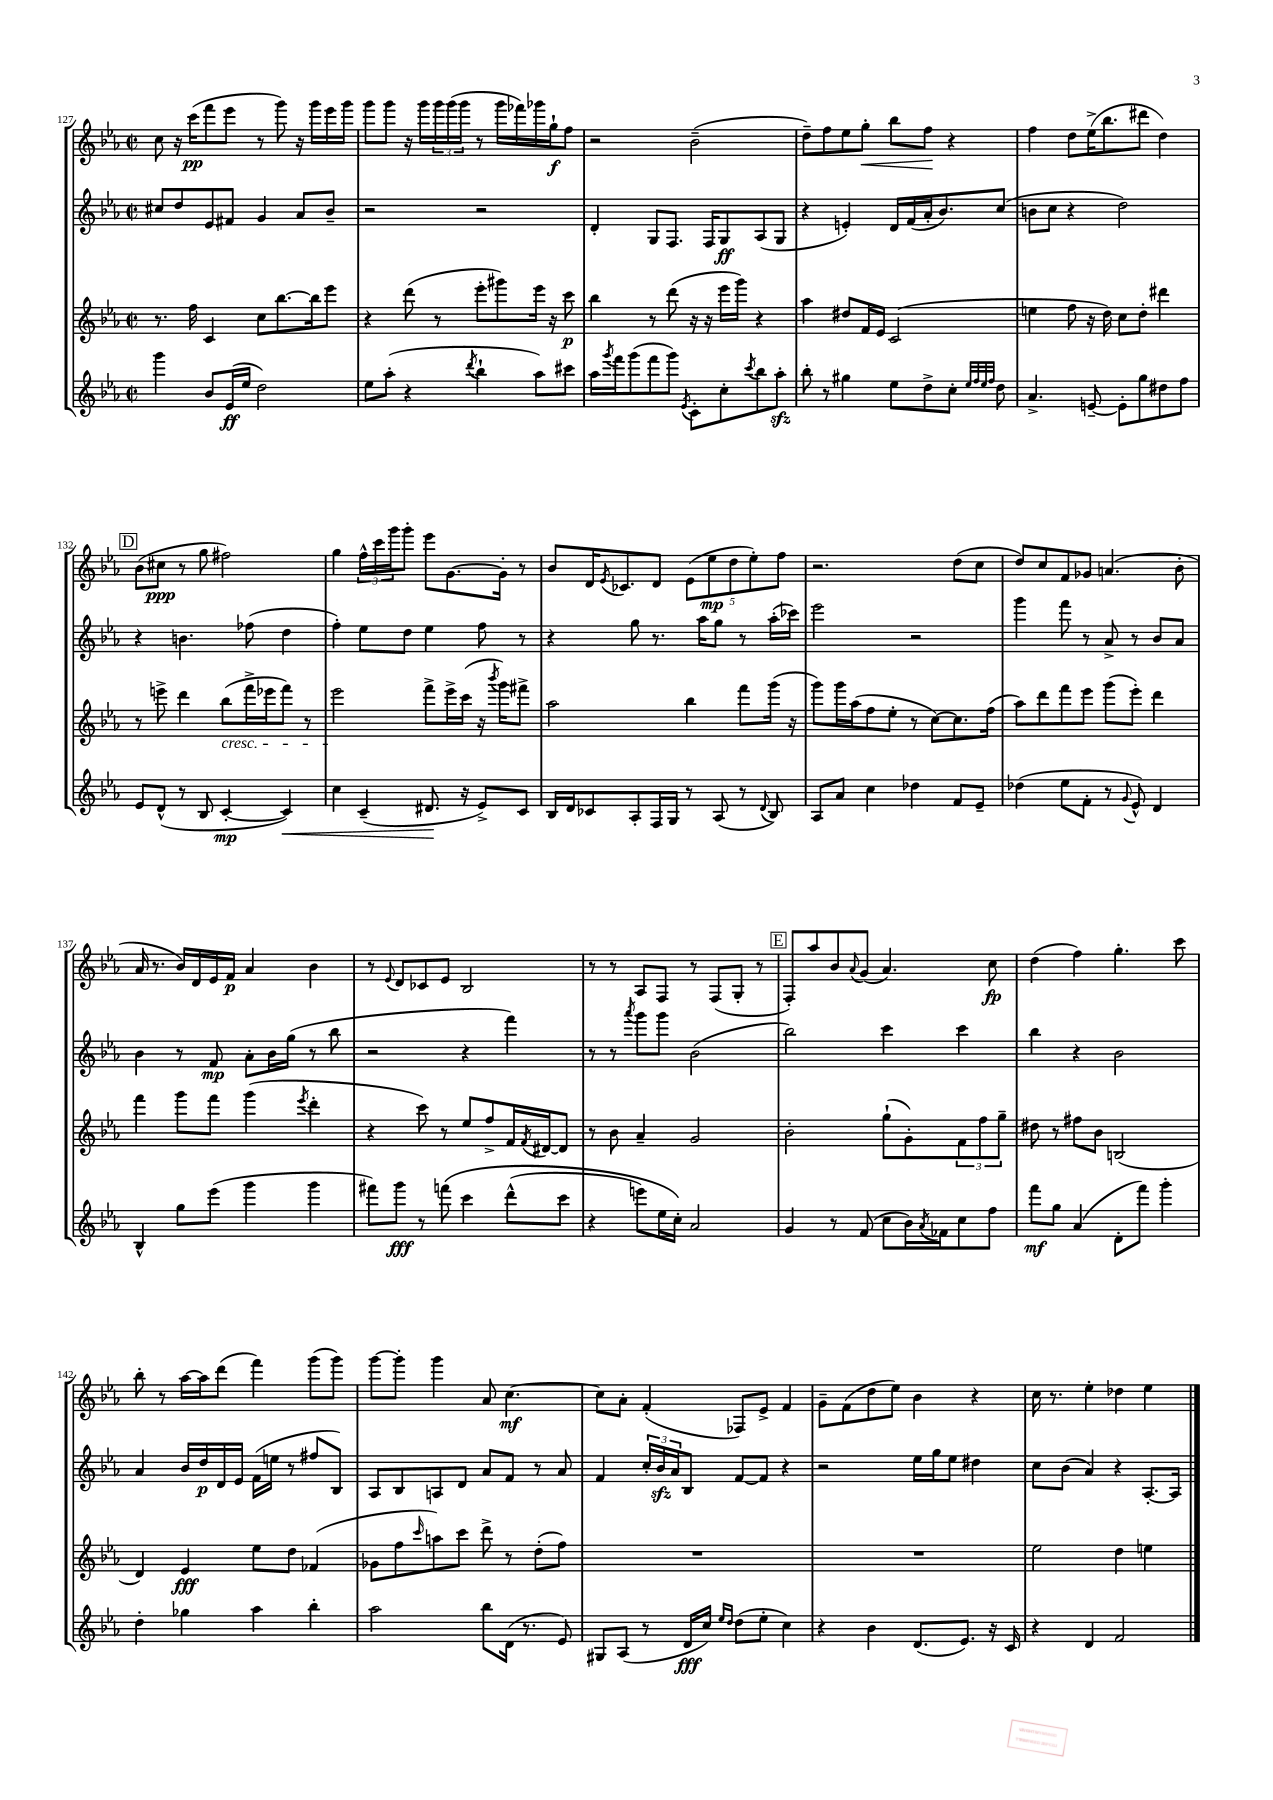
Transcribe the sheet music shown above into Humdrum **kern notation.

**kern	**kern	**kern	**kern
*staff4	*staff3	*staff2	*staff1
*clefG2	*clefG2	*clefG2	*clefG2
*k[b-e-a-]	*k[b-e-a-]	*k[b-e-a-]	*k[b-e-a-]
*M2/2	*M2/2	*M2/2	*M2/2
*met(c|)	*met(c|)	*met(c|)	*met(c|)
4ggg	8.r	8cc#	8cc
.	.	8dd	16r
.	16ff	.	(16ccc
8b-	4c	8e-	8fff
(16e-	.	8f#	8eee-
16ee-	.	.	.
2dd)	8cc	4g	8r
.	[8.bb-	.	8ggg)
.	.	8a-	16r
.	16bb-]	.	16ggg
.	8eee-	8b-~	16eee-
.	.	.	16ggg
=	=	=	=
8ee-	4r	2r	8ggg
(8aa-'	.	.	8ggg
4r	(8ddd	.	16r
.	.	.	16ggg
.	8r	.	24ggg
.	.	.	(24ggg
.	.	.	24ggg
8qddd	.	.	.
4bb-`	8eee-'	2r	8r
.	8ggg#)	.	16ggg
.	.	.	16fff-)
8aa-)	16eee-	.	16ggg-
.	16r	.	16gg`
8ccc#	8ccc	.	8ff
=	=	=	=
16aa-	4bb-	4d'	2r
8qggg	.	.	.
16fff	.	.	.
(8ggg	.	.	.
8fff	8r	8G	.
8ggg)	(8ddd	8.F	.
8qe-	.	.	.
8c'	16r	.	(2b-~
.	16r	16F	.
8cc'	16eee-	8G	.
.	16ggg)	.	.
8qccc	.	.	.
8bb-	4r	(8A-	.
8aa-'	.	8G	.
=	=	=	=
8bb-'	4aa-	4r	8dd~)
8r	.	.	8ff
4gg#	8dd#	4e')	8ee-
.	16f	.	8gg'
.	16e-	.	.
8ee-	(2c	16d	8bb-
.	.	(16f	.
8dd^	.	16a-'	8ff
.	.	8.b-)	.
8cc'	.	.	4r
32qqee-	.	.	.
32qqff	.	.	.
32qqee-	.	.	.
32qqff	.	.	.
8dd	.	(8cc	.
=	=	=	=
4.a-^	4ee	8b	4ff
.	.	8cc	.
.	8ff	4r	8dd
[8e~	16r	.	(16ee-^
.	16dd)	.	8.bb-
8e']	8cc	2dd)	.
8gg	8dd'	.	8ddd#
8dd#	4ddd#	.	4dd)
8ff	.	.	.
=	=	=	=
8e-	8r	4r	(8b-
(8d^^	8eee^	.	8cc#
8r	4ddd	4.b	8r
8B-	.	.	8gg
[4c'	(8bb-	.	2ff#)
.	16fff^	(8ff-	.
.	16eee-	.	.
4c])	8fff)	4dd	.
.	8r	.	.
=	=	=	=
4cc	2eee-	4ff')	4gg
(4c~	.	8ee-	24ff^^
.	.	.	24ccc
.	.	.	24ggg
.	.	8dd	8ggg'
8.d#	8fff^	4ee-	8eee-
.	16eee-^	.	[8.g
16r	(16ccc	.	.
8e-^)	16r	8ff	.
.	8qbbb-	.	.
.	16ggg)	.	16g']
8c	8fff#^	8r	8r
=	=	=	=
16B-	2aa-	4r	8b-
16d	.	.	.
8c-	.	.	16d
.	.	.	8qe-
.	.	.	8.c-
8A-'	.	8gg	.
16F	.	8.r	8d
16G	.	.	.
8r	4bb-	.	(10e-
.	.	16aa-	.
.	.	.	10ee-
(8A-	.	8gg	.
.	.	.	10dd
8r	8fff	8r	.
.	.	.	10ee-')
8qqd	.	.	.
8B-)	(16ggg	(16aa-'	.
.	.	.	10ff
.	16r	16ccc-)	.
=	=	=	=
8A-	8ggg)	2eee-	2.r
8a-	16ggg	.	.
.	(16aa-	.	.
4cc	8ff	.	.
.	8ee-'	.	.
4dd-	8r	2r	.
.	[8cc)	.	.
8f	8.cc]	.	(8dd
8e-~	.	.	8cc
.	(16ff	.	.
=	=	=	=
(4dd-	8aa-)	4ggg	8dd)
.	8ddd	.	8cc
8ee-	8fff	8fff	8f
8f'	8eee-	8r	8g-
8r	(8ggg	8a-^	(4.a
8qqg	.	.	.
8e-^^)	8eee-')	8r	.
4d	4ddd	8b-	.
.	.	8a-	8b-'
=	=	=	=
4B-^^	4fff	4b-	16a-
.	.	.	8.r
8gg	8ggg	8r	16b-)
.	.	.	16d
(8eee-	8fff	8f	16e-
.	.	.	16f
4ggg	(4ggg	8a-'	4a-
.	.	16b-	.
.	.	(16gg	.
.	8qeee-	.	.
4ggg	4ddd'	8r	4b-
.	.	8bb-	.
=	=	=	=
8fff#)	4r	2r	8r
.	.	.	8qqe-
8ggg	.	.	8d
8r	8ccc)	.	8c-
&(8fff	8r	.	8e-
4ccc	8ee-	4r	2B-
.	8ff^	.	.
(8ddd^^	16f	4fff)	.
.	8qf	.	.
.	[16d#	.	.
8ccc	8d#]	.	.
=	=	=	=
4r	8r	8r	8r
.	8b-	8r	8r
.	.	8qaaa-	.
8eee)	4a-~	8ggg	8A-
16ee-	.	8ggg	8F
16cc'&)	.	.	.
2a-	2g	(2b-	8r
.	.	.	(8F
.	.	.	8G'
.	.	.	8r
=	=	=	=
4g	2b-'	2bb-)	8F')
.	.	.	8aa-
8r	.	.	8b-
.	.	.	8qqa-
(8f	.	.	(8g
8cc	(8gg`	4ccc	4.a-)
16b-)	8g')	.	.
8qa-	.	.	.
16f-	.	.	.
8cc	12f	4ccc	.
.	12ff	.	.
8ff	.	.	8cc
.	12gg~	.	.
=	=	=	=
8fff	8dd#	4bb-	(4dd
8gg	8r	.	.
(4a-	8ff#	4r	4ff)
.	8b-	.	.
8d'	(2B	2b-	4.gg'
8fff)	.	.	.
4ggg'	.	.	.
.	.	.	8ccc
=	=	=	=
4dd'	4d)	4a-	8bb-'
.	.	.	8r
4gg-	4e-	16b-	[16aa-
.	.	16dd	16aa-]
.	.	16d	(8ddd
.	.	16e-	.
4aa-	8ee-	(16f	4fff)
.	.	16ee	.
.	8dd	8r	.
4bb-'	(4f-	8ff#	(8ggg
.	.	8B-)	8ggg)
=	=	=	=
2aa-	8g-	8A-	[8ggg
.	8ff	8B-	8ggg']
.	16qqccc	.	.
.	8aa)	8A	4ggg
.	8ccc	8d	.
8bb-	8ddd^	8a-	8a-
(16d	8r	8f	[4.cc
8.r	.	.	.
.	(8dd'	8r	.
8e-)	8ff)	8a-	.
=	=	=	=
8G#	1r	4f	8cc]
(8A-	.	.	8a-'
8r	.	24cc'	(4f'
.	.	24b-	.
.	.	24a-	.
16d	.	8B-	.
16cc)	.	.	.
16qqee-	.	.	.
16qqdd	.	.	.
(8dd	.	[8f	8F-)
8ee-'	.	8f]	8e-^
4cc)	.	4r	4f
=	=	=	=
4r	1r	2r	8g~
.	.	.	(8f
4b-	.	.	8dd
.	.	.	8ee-)
(8.d	.	16ee-	4b-
.	.	16gg	.
.	.	8ee-	.
8.e-)	.	.	.
.	.	4dd#	4r
16r	.	.	.
16c	.	.	.
=	=	=	=
4r	2ee-	8cc	16cc
.	.	.	8.r
.	.	(8b-	.
4d	.	4a-)	4ee-'
2f	4dd	4r	4dd-
.	4ee	[8.A-'	4ee-
.	.	16A-]	.
==	==	==	==
*-	*-	*-	*-
